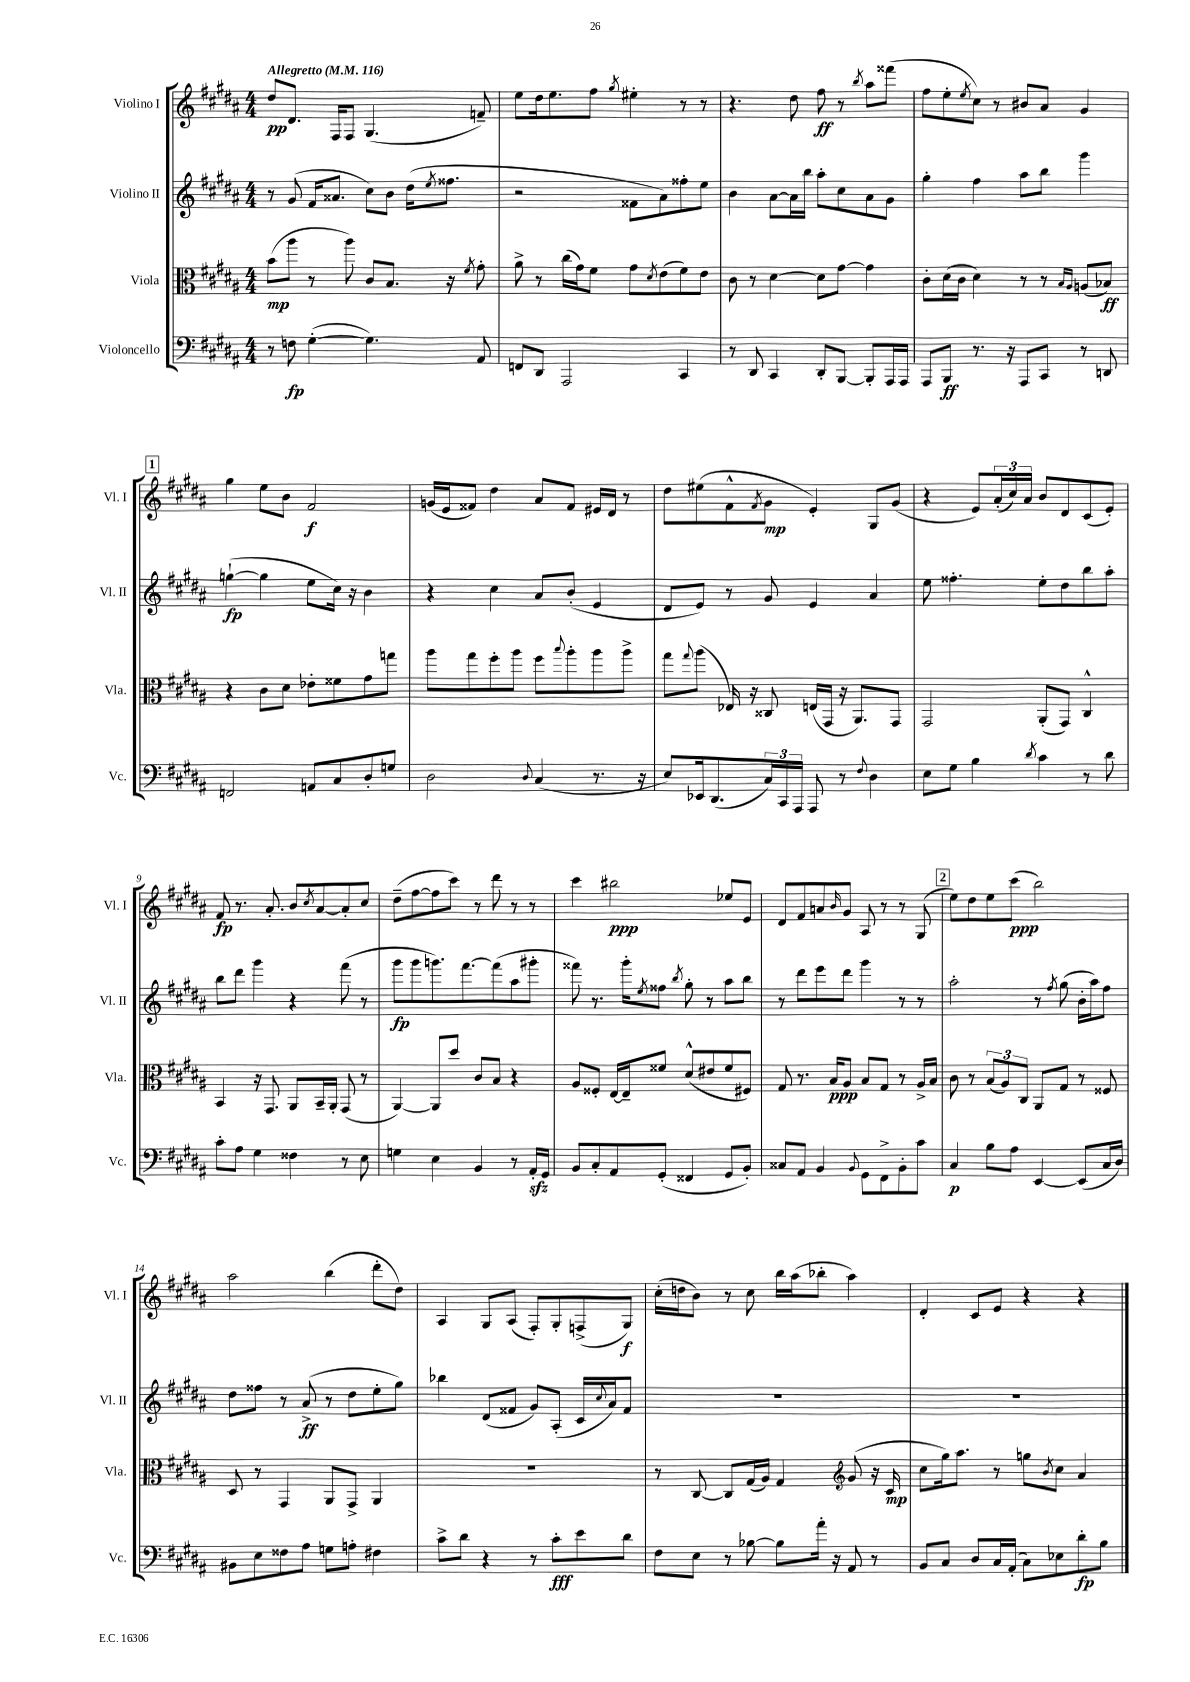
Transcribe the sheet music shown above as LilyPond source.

<<
\new StaffGroup <<
\new Staff = "s0" \with { instrumentName = "Violino I" shortInstrumentName = "Vl. I" } {
    \clef treble \key b \major \numericTimeSignature \time 4/4 \tempo "Allegretto" 4 = 116
    dis''8\pp dis'8. fis16 fis8 gis4.( f'8--) |
    e''8 dis''16 e''8. fis''8 \acciaccatura { gis''8 } eis''4-. r8 r8 |
    r4. dis''8 fis''8\ff r8 \acciaccatura { b''8 } ais''8 fisis'''8( |
    fis''8 e''8-. \acciaccatura { e''8 } cis''8) r8 bis'8 ais'8 gis'4 |
    \mark \markup { \box "1" } gis''4 e''8 b'8 fis'2\f |
    g'16( e'16 fisis'8) dis''4 ais'8 fisis'8 eis'16 dis'16 r8 |
    dis''8 eis''8( fis'8-^ \acciaccatura { fis'8 } gis'8\mp e'4-.) gis8 gis'8( |
    r4 e'8) \tuplet 3/2 { ais'16-.( cis''16) ais'16 } b'8 dis'8 cis'8( e'8-.) |
    fis'8\fp r8. ais'8.-. b'8 \acciaccatura { cis''8 } ais'8~ ais'8-. cis''8 |
    dis''8--( fis''8~ fis''8 cis'''8) r8 dis'''8 r8 r8 |
    cis'''4 bis''2\ppp ees''8 e'8 |
    dis'8 fis'8 a'8 \grace { b'16 } gis'8 ais8 r8 r8 gis8( |
    \mark \markup { \box "2" } e''8) dis''8 e''8 cis'''8\ppp( b''2) |
    ais''2 b''4( dis'''8-. dis''8) |
    ais4 gis8 ais8( fis8-.) gis8-. f8->( gis8\f) |
    cis''16-.( d''16 b'8) r8 cis''8 b''16 ais''16( bes''8-. ais''4) |
    dis'4-. cis'8 e'8 r4 r4 \bar "|." |
}
\new Staff = "s1" \with { instrumentName = "Violino II" shortInstrumentName = "Vl. II" } {
    \clef treble \key b \major \numericTimeSignature \time 4/4
    r8 gis'8( fis'16 aisis'8. cis''8) b'8 dis''16( \acciaccatura { e''8 } fisis''8. |
    r2 fisis'8 ais'8) fisis''8-. e''8 |
    b'4 ais'8~ ais'16 b''16 ais''8-. cis''8 ais'8 gis'8 |
    gis''4-. fis''4 ais''8 b''8 gis'''4 |
    \mark \markup { \box "1" } g''4~-!\fp( g''4 e''8 cis''16) r16 b'4 |
    r4 cis''4 ais'8 b'8-.( e'4 |
    dis'8 e'8) r8 gis'8 e'4 ais'4 |
    e''8 fisis''4.-. e''8-. dis''8 b''8 ais''8-. |
    b''8 dis'''8 gis'''4 r4 fis'''8( r8 |
    gis'''8\fp gis'''8 g'''8.) fis'''8.~ fis'''8( ais''8 gis'''8-. |
    fisis'''8) r8. gis'''16-. \acciaccatura { e''8 } fisis''8 \acciaccatura { b''8 } gis''8-. r8 ais''8 b''8 |
    r8 dis'''8 e'''8 dis'''8 gis'''4 r8 r8 |
    \mark \markup { \box "2" } ais''2-. r8 \acciaccatura { fis''8 } gis''8( b'16-. ais''16) fis''8 |
    dis''8 fisis''8 r8 ais'8->\ff( r8 dis''8 e''8-. gis''8) |
    bes''4 dis'8( fisis'8 gis'8) ais8-.( cis'16 \appoggiatura { cis''8 } ais'16) fisis'8 |
    R1 |
    R1 \bar "|." |
}
\new Staff = "s2" \with { instrumentName = "Viola" shortInstrumentName = "Vla." } {
    \clef alto \key b \major \numericTimeSignature \time 4/4
    b'8\mp( ais''8 r8 ais''8) cis'8 b8. r16 \acciaccatura { fis'8 } gis'8-. |
    ais'8-> r8 cis''16( gis'16) fis'8 gis'8 \acciaccatura { dis'8 } e'8( fis'8) e'8 |
    cis'8 r8 dis'4~ dis'8 gis'8~ gis'4 |
    cis'8-. dis'16( cis'16 dis'4) r8 r8 \grace { b16 ais16 } a8( bes8\ff) |
    \mark \markup { \box "1" } r4 cis'8 dis'8 ees'8-. fisis'8 gis'8 g''8 |
    ais''8 gis''8 fis''8-. ais''8 fis''8 \appoggiatura { b''8 } ais''8-. ais''8 ais''8-> |
    gis''8 \appoggiatura { gis''8 } ais''8( ees16) r16 cisis8 e16( gis,16 r16 ais,8.) gis,8 |
    gis,2 ais,8-.( gis,8) cis4-^ |
    b,4 r16 gis,8. ais,8 b,16-- ais,16-. gis,8( r8 |
    ais,4~) ais,8 dis''8 cis'8 b8 r4 |
    ais8 fisis8-. e16~ e16-- fisis'8 dis'8-^( eis'8 fisis'8 fis8) |
    gis8 r8. b16\ppp ais8 b8 gis8 r8 ais16-> b16 |
    \mark \markup { \box "2" } cis'8 r8 \tuplet 3/2 { b8( ais8) cis8 } ais,8 gis8 r8 fisis8 |
    dis8 r8 gis,4 ais,8 gis,8-> ais,4 |
    R1 |
    r8 cis8~ cis8 gis16( ais16) gis4 \clef treble gis'8( r16 cis'16\mp |
    cis''8 gis''16) ais''8. r8 g''8 \acciaccatura { b'8 } cis''8 ais'4 \bar "|." |
}
\new Staff = "s3" \with { instrumentName = "Violoncello" shortInstrumentName = "Vc." } {
    \clef bass \key b \major \numericTimeSignature \time 4/4
    r8 f8\fp gis4~-.( gis4.) ais,8 |
    f,8 dis,8 ais,,2 cis,4 |
    r8 dis,8 cis,4 dis,8-. b,,8~ b,,8-. ais,,16 ais,,16 |
    ais,,8 b,,8\ff r8. r16 ais,,8 cis,8 r8 d,8 |
    \mark \markup { \box "1" } f,2 a,8 cis8 dis8-. g8 |
    dis2 \appoggiatura { dis8 } cis4( r8. r16 |
    e8) ees,16 dis,8.( \tuplet 3/2 { cis16) cis,16 ais,,16 } ais,,8 r8 \appoggiatura { fis8 } dis4 |
    e8 gis8 b4 \acciaccatura { dis'8 } cis'4 r8 dis'8 |
    cis'8-. ais8 gis4 fisis4 r8 e8 |
    g4 e4 b,4 r8 ais,16-.\sfz gis,16 |
    b,8 cis8-. ais,8 gis,8-.( fisis,4 gis,8 b,8-.) |
    cisis8 ais,8 b,4 \appoggiatura { b,8 } gis,8 fis,8-> b,8-. cis'8 |
    \mark \markup { \box "2" } cis4\p b8 ais8 e,4~ e,8( cis16 dis16) |
    bis,8 e8 fisis8 ais8 g8 a8-. fis4 |
    cis'8-> dis'8 r4 r8 cis'8-.\fff e'8 dis'8 |
    fis8 e8 r8 bes8~ bes8 ais'16-. r16 ais,8 r8 |
    b,8 cis8 dis8 cis16 ais,16-.( cis8) ees8 dis'8-.\fp b8 \bar "|." |
}
>>
>>
